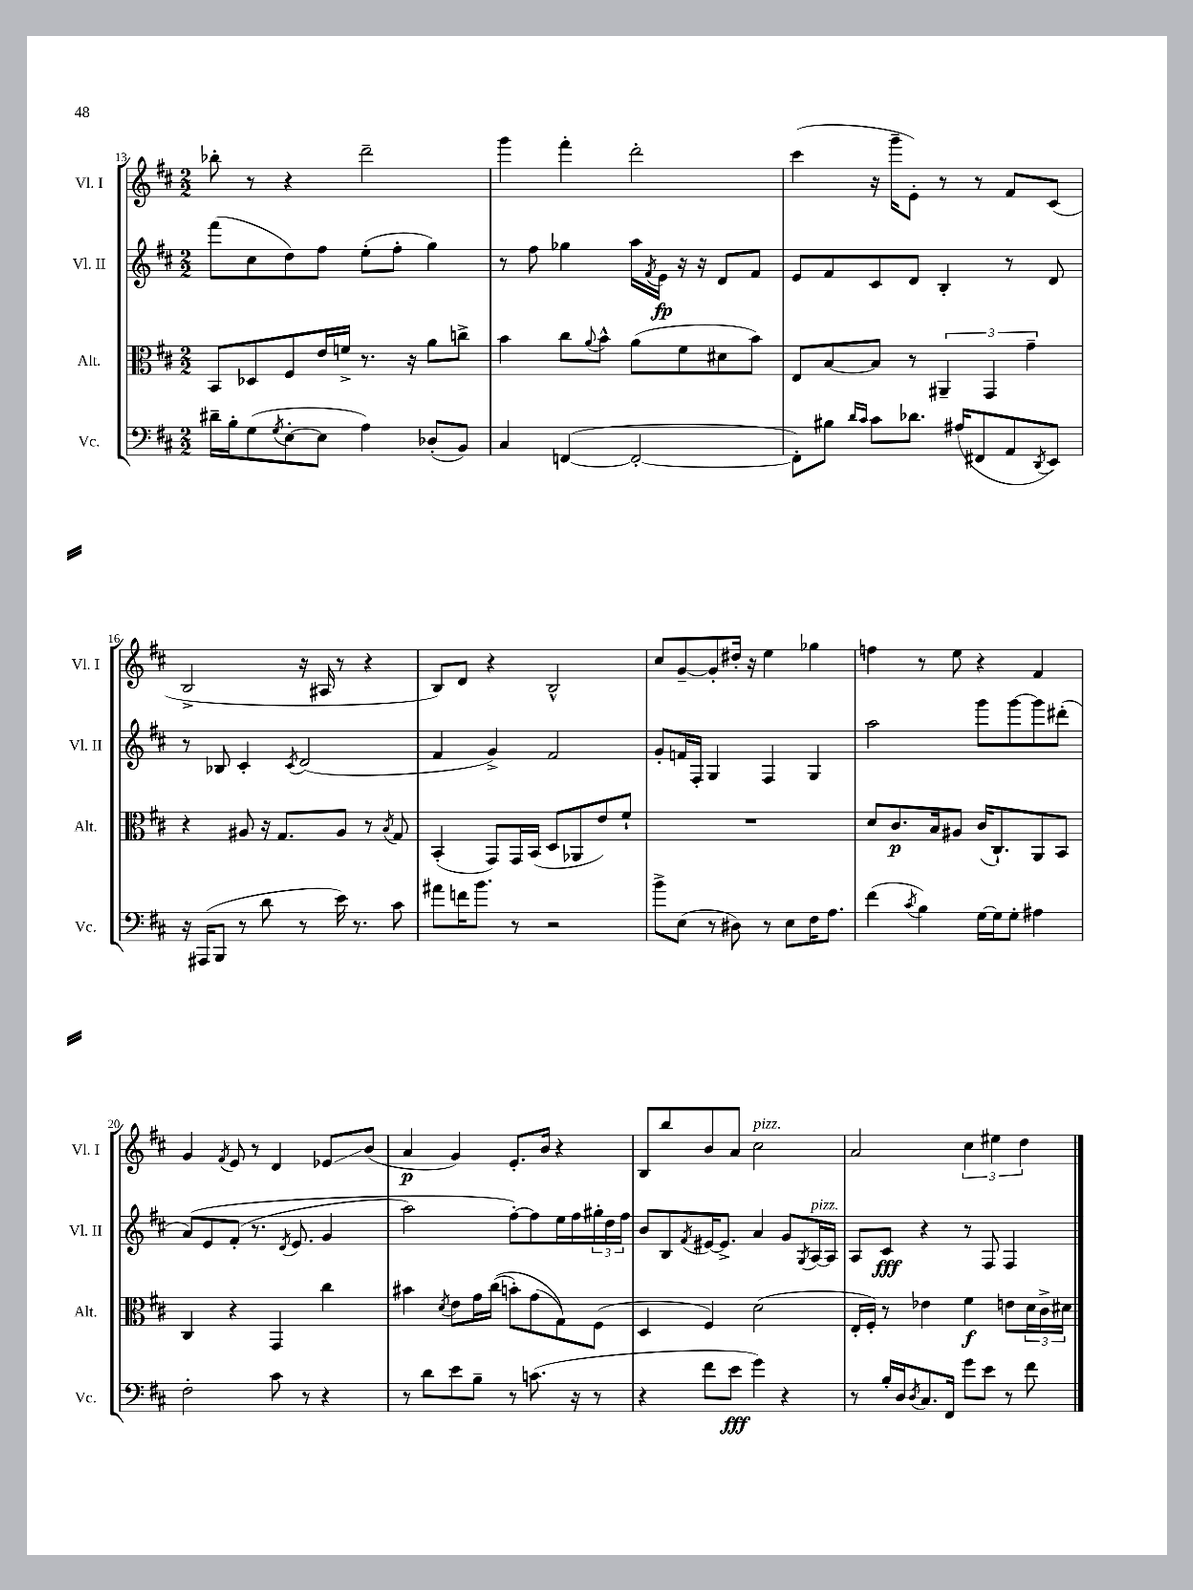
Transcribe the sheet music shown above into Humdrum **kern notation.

**kern	**kern	**kern	**kern
*staff4	*staff3	*staff2	*staff1
*clefF4	*clefC3	*clefG2	*clefG2
*k[f#c#]	*k[f#c#]	*k[f#c#]	*k[f#c#]
*M2/2	*M2/2	*M2/2	*M2/2
16d#~	8BB	(8fff#	8bb-'
16B'	.	.	.
(8G	8D-	8cc#	8r
8qG	.	.	.
[8E'	8F#	8dd)	4r
8E]	16e	8ff#	.
.	16f^	.	.
4A)	8.r	(8ee'	2ddd~
.	.	8ff#'	.
.	16r	.	.
(8D-'	8a	4gg)	.
8BB)	8cc^	.	.
=	=	=	=
4C#	4b	8r	4ggg
.	.	8ff#	.
([4FF	8cc#	4gg-	4fff#'
.	8qqa	.	.
.	8b^^	.	.
2FF'_	(8a	16aa	2ddd'
.	.	8qf#	.
.	.	16e	.
.	8f#	16r	.
.	.	16r	.
.	8d#	8d	.
.	8b)	8f#	.
=	=	=	=
8FF'])	8E	8e	(4ccc#
8B#	[8B	8f#	.
16qqd	.	.	.
16qqc#	.	.	.
8c#	8B]	8c#	16r
.	.	.	16ggg~
8.d-	8r	8d	8e')
.	6AA#~	4B'	8r
(16A#	.	.	.
8FF#	.	.	8r
.	6GG	.	.
8AA	.	8r	8f#
.	6g~	.	.
8qDD	.	.	.
8EE)	.	8d	(8c#
=	=	=	=
16r	4r	8r	2B^
(16AAA#	.	.	.
8BBB	.	8B-	.
8r	8A#	4c#'	.
8d	16r	.	.
.	8.G	.	.
.	.	8qc#	.
8r	.	(2d	16r
.	.	.	16A#
16e)	8A#	.	8r
8.r	.	.	.
.	8r	.	4r
.	8qB	.	.
8c#	8G	.	.
=	=	=	=
8a#	(4BB'	4f#	8B)
16f	.	.	8d
8.b	.	.	.
.	8GG)	4g^)	4r
8r	16GG	.	.
.	(16BB	.	.
2r	8D	2f#	2B^^
.	8AA-	.	.
.	8e)	.	.
.	8f#`	.	.
=	=	=	=
8b^	1r	8g'	8cc#
(8E	.	16f	[8g~
.	.	16F#'	.
8r	.	4G	8g']
8D#)	.	.	16dd#'
.	.	.	16r
8r	.	4F#	4ee
8E	.	.	.
16F#	.	4G	4gg-
8.A	.	.	.
=	=	=	=
(4f#	8d	2aa	4ff
.	8.c#	.	.
8qc#	.	.	.
4B)	.	.	8r
.	16B	.	.
.	8A#	.	8ee
[16G	(16c#	8ggg	4r
16G]	8.C#`)	.	.
8G'	.	[8ggg	.
4A#	8AA	8ggg]	4f#
.	8BB	(8ddd#'	.
=	=	=	=
2F#'	4C#	&(8a)	4g
.	.	8e	.
.	.	.	8qf#
.	4r	(8f#'	8e
.	.	8.r	8r
8c#	4GG	.	4d
.	.	8qd	.
.	.	8.e	.
8r	.	.	.
4r	4cc#	4g	8e-
.	.	.	(8b
=	=	=	=
8r	4b#	2aa)	4a
8d	.	.	.
.	8qd	.	.
8e	8e	.	4g)
8B~	16g	.	.
.	&((16cc#	.	.
8r	8b')	[8ff#'&)	8.e'
(8.c	(8g	8ff#]	.
.	.	.	16b
.	8G)&)	16ee	4r
16r	.	16ff#	.
8r	(8F#	24gg#'	.
.	.	24dd	.
.	.	24ff#	.
=	=	=	=
4r	4D	8b	8B
.	.	8B	8bb
.	.	8qf#	.
8f#	4F#)	[16e#	8b
.	.	8.e#^]	.
8e	.	.	8a
4g)	(2d	4a	2cc#
4r	.	8g	.
.	.	8qG	.
.	.	[16A	.
.	.	16A]	.
=	=	=	=
8r	16E'	8A	2a
.	16F#')	.	.
16B'	8r	8c#	.
16D	.	.	.
8qD	.	.	.
8.C#	4e-	4r	.
16FF#	.	.	.
8g	4f#	8r	6cc#
8e	.	8F#	.
.	.	.	6ee#
8r	8e	4F#	.
.	.	.	6dd
8f#	24d	.	.
.	24c#^	.	.
.	24d#	.	.
==	==	==	==
*-	*-	*-	*-
